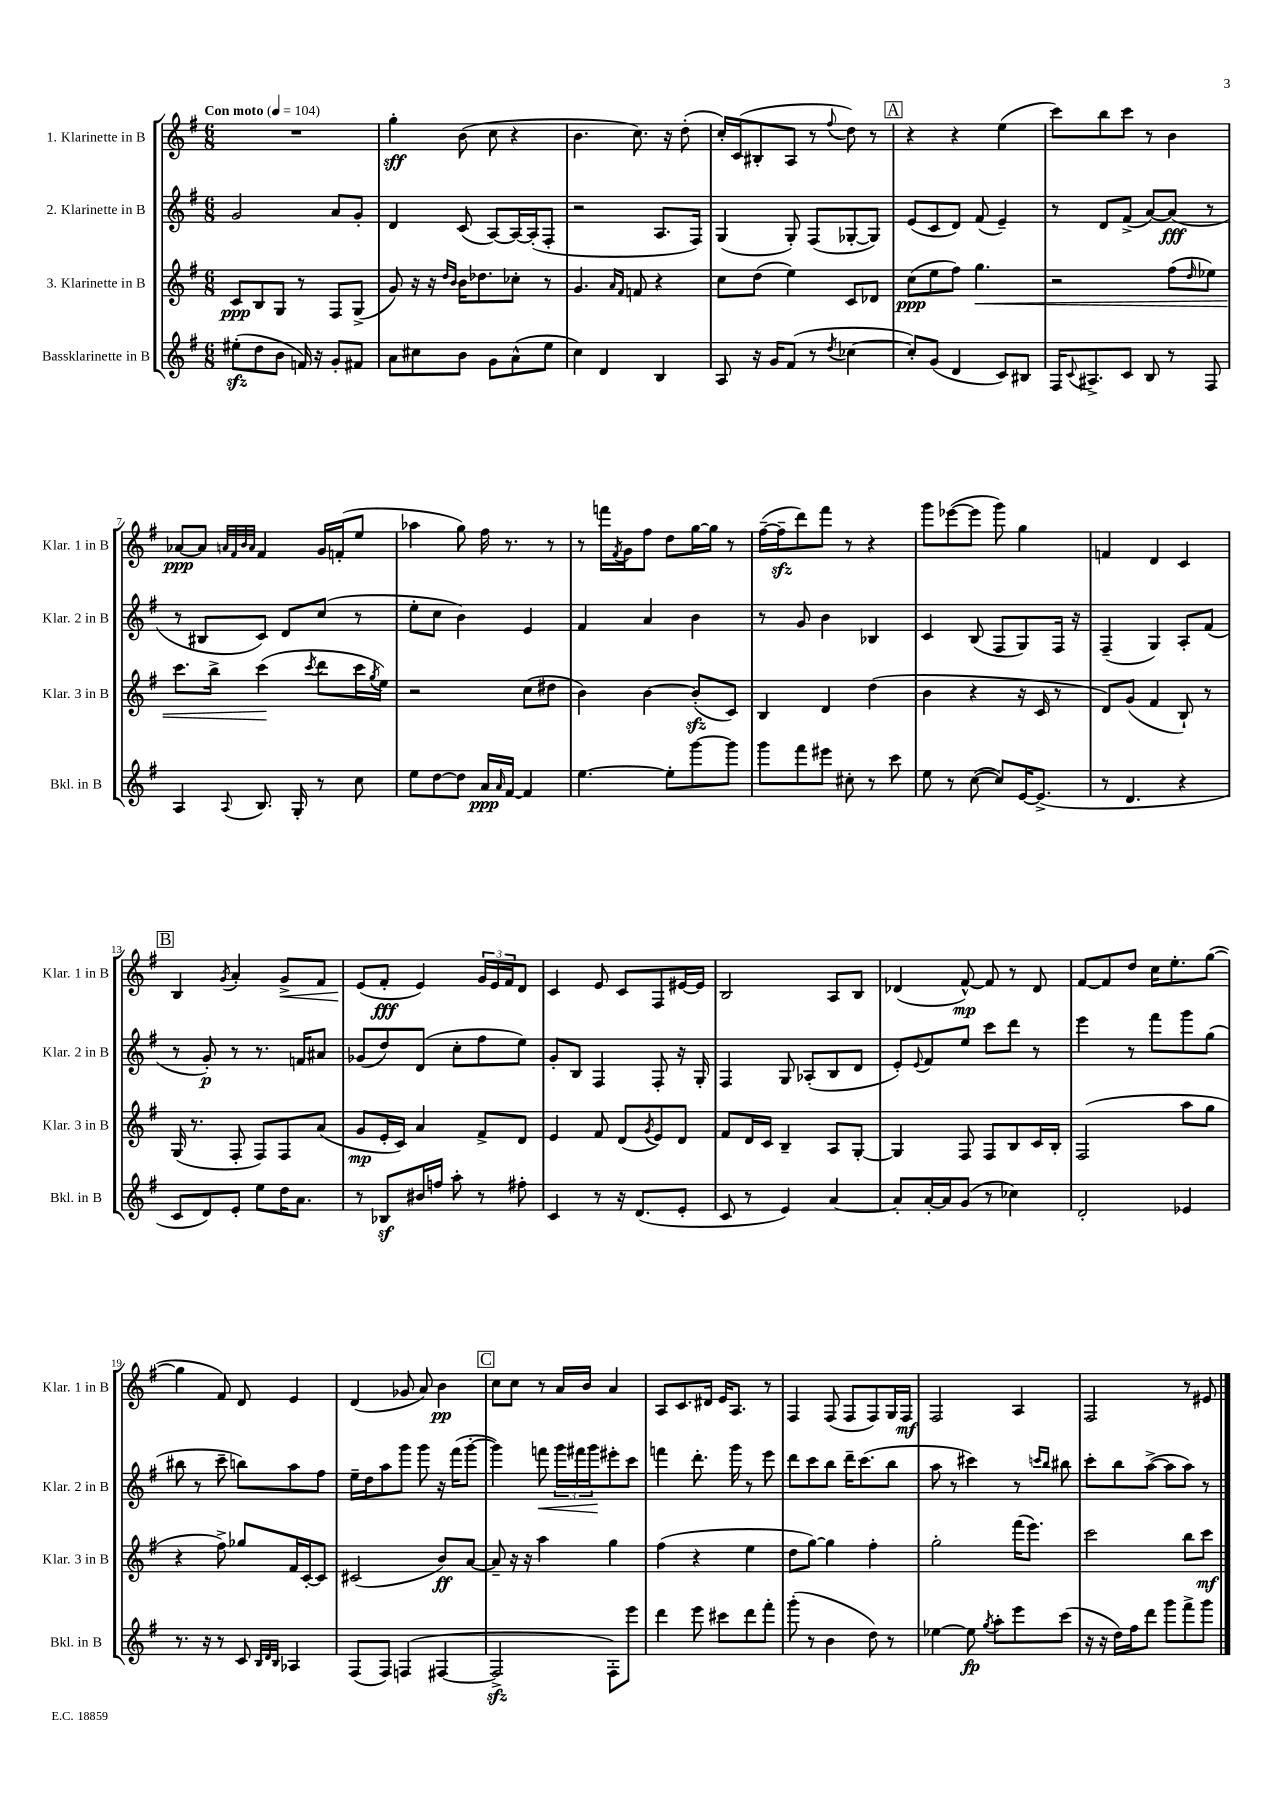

**kern	**dynam	**kern	**dynam	**kern	**dynam	**kern	**dynam
*part4	*part4	*part3	*part3	*part2	*part2	*part1	*part1
*staff4	*staff4	*staff3	*staff3	*staff2	*staff2	*staff1	*staff1
*I"Bassklarinette in B	*	*I"3. Klarinette in B	*	*I"2. Klarinette in B	*	*I"1. Klarinette in B	*
*I'Bkl. in B	*	*I'Klar. 3 in B	*	*I'Klar. 2 in B	*	*I'Klar. 1 in B	*
*clefG2	*	*clefG2	*	*clefG2	*	*clefG2	*
*k[f#]	*	*k[f#]	*	*k[f#]	*	*k[f#]	*
*M6/8	*	*M6/8	*	*M6/8	*	*M6/8	*
*MM104	*	*MM104	*	*MM104	*	*MM104	*
=1	=1	=1	=1	=1	=1	=1	=1
!	!	!	!	!	!	!LO:TX:a:B:t=Con moto	!
(8ee#Xzz'\L	.	8c/L	ppp	2g/	.	2.r	.
8dd\	.	8B/	.	.	.	.	.
8b\J	.	8G/J	.	.	.	.	.
16fn/)	.	8r	.	.	.	.	.
16r	.	.	.	.	.	.	.
8g'/L	.	8F#/L	.	8a/L	.	.	.
8f#X/J	.	(8G^/J	.	8g'/J	.	.	.
=2	=2	=2	=2	=2	=2	=2	=2
8a\L	.	8g/)	.	4d/	.	4gg'\	sff
8cc#X\	.	16r	.	.	.	.	.
.	.	16r	.	.	.	.	.
.	.	16qqdd/LL	.	.	.	.	.
.	.	16qqb/JJ	.	.	.	.	.
8b\J	.	16b\KL	.	(8c/	.	(8b\	.
.	.	8.dd-X\	.	.	.	.	.
8g\L	.	.	.	[8A/L)	.	8cc\	.
(8a^^\	.	8cc-X'\J	.	16A/L_	.	4r	.
.	.	.	.	(16A'/J]	.	.	.
8ee\J	.	8r	.	8F#'/J	.	.	.
=3	=3	=3	=3	=3	=3	=3	=3
4cc\)	.	4.g/	.	2r	.	4.b\	.
4d/	.	.	.	.	.	.	.
.	.	16qqa/LL	.	.	.	.	.
.	.	16qqf#/JJ	.	.	.	.	.
.	.	8fn/	.	.	.	8.cc\)	.
4B/	.	4r	.	8.A/L	.	.	.
.	.	.	.	.	.	16r	.
.	.	.	.	.	.	(8dd'\	.
.	.	.	.	16F#/Jk)	.	.	.
=4	=4	=4	=4	=4	=4	=4	=4
8A/	.	8cc\L	.	(4G/	.	16cc'/LL)	.
.	.	.	.	.	.	(16c/J	.
16r	.	(8dd\J	.	.	.	8B#X'/	.
16g/KL	.	.	.	.	.	.	.
(8f#/J	.	4ee\)	.	8G'/)	.	8A/J	.
8r	.	.	.	(8F#/L	.	8r	.
8qdd/	.	.	.	.	.	8qqff#/	.
[4cc-X\	.	8c/L	.	[8G-X'/	.	8dd\)	.
.	.	8d-X/J	.	8G-/J])	.	8r	.
!!LO:REH:place=s1:t=A
=5	=5	=5	=5	=5	=5	=5	=5
8cc-'/L])	.	(8cc\L	ppp	(8e/L	.	4r	.
(8g/J	.	8ee\	.	8c/	.	.	.
4d/	.	8ff#\J)	.	8d/J)	.	4r	.
!	!	!	!LO:HP:b	!	!	!	!
.	.	4.gg\	<	(8f#/	.	.	.
8c/L)	.	.	.	4e~/)	.	(4ee\	.
8B#X/J	.	.	.	.	.	.	.
=6	=6	=6	=6	=6	=6	=6	=6
16F#/KL	.	2r	.	8r	.	8ccc\L)	.
8qqc/	.	.	.	.	.	.	.
8.A#X^/	.	.	.	.	.	.	.
.	.	.	.	8d/L	.	8bb\	.
8c/J	.	.	.	(8f#^/J	.	8ccc\J	.
8B/	.	.	.	[8a/L)	.	8r	.
8r	.	(8ff#\L	.	(8a/J]	fff	4b\	.
.	.	16qqdd/	.	.	.	.	.
8F#/	.	8ee-X\J)	.	8r	.	.	.
!!LO:LB:g=z
=7	=7	=7	=7	=7	=7	=7	=7
4A/	.	8.ccc\L	.	8r	.	[8a-X/L	ppp
.	.	.	.	8B#X/L	.	8a-/J]	.
.	.	16bb^\Jk	.	.	.	.	.
.	.	.	.	.	.	32qqan/LLL	.
.	.	.	.	.	.	32qqf#/	.
.	.	.	.	.	.	32qqb/	.
8qqA/	.	.	.	.	.	32qqa/JJJ	.
8.B/	.	(4ccc\	.	8c/J)	.	4f#/	.
.	.	.	.	8d/L	.	.	.
16G'/	.	.	.	.	.	.	.
.	.	8qccc/	.	.	.	.	.
8r	.	8ddd\L	[	(8cc/J	.	16g/LL	.
.	.	.	.	.	.	(16fn'/J	.
8cc\	.	16ccc\L	.	8r	.	8ee/J	.
.	.	8qgg/	.	.	.	.	.
.	.	16ee\JJ)	.	.	.	.	.
=8	=8	=8	=8	=8	=8	=8	=8
8ee\L	.	2r	.	8ee'\L	.	4aa-X\	.
[8dd\	.	.	.	8cc\J	.	.	.
8dd\J]	.	.	.	4b\)	.	8gg\)	.
16a/LL	ppp	.	.	.	.	16ff#\	.
16qqa/	.	.	.	.	.	.	.
[16f#/JJ	.	.	.	.	.	8.r	.
4f#/]	.	(8cc\L	.	4e/	.	.	.
.	.	8dd#X\J	.	.	.	8r	.
=9	=9	=9	=9	=9	=9	=9	=9
[4.ee\	.	4b\)	.	4f#/	.	8r	.
.	.	.	.	.	.	16fffn\LL	.
.	.	.	.	.	.	8qf#/	.
.	.	.	.	.	.	16g\J	.
.	.	[4b\	.	4a/	.	8ff#\J	.
8ee'\L]	.	.	.	.	.	8dd\L	.
[8ggg\	.	(8bzz'/L]	.	4b\	.	[16gg\L	.
.	.	.	.	.	.	16gg\JJ]	.
8ggg\J]	.	8c/J)	.	.	.	8r	.
=10	=10	=10	=10	=10	=10	=10	=10
8ggg\L	.	4B/	.	8r	.	([16ff#~\LL	.
.	.	.	.	.	.	16ff#zz~\J]	.
8fff#\	.	.	.	8g/	.	8ddd\)	.
8eee#X\J	.	4d/	.	4b\	.	8fff#\J	.
8cc#X'\	.	.	.	.	.	8r	.
8r	.	(4dd\	.	4B-X/	.	4r	.
8ccc\	.	.	.	.	.	.	.
=11	=11	=11	=11	=11	=11	=11	=11
8ee\	.	4b\	.	4c/	.	8ggg\L	.
8r	.	.	.	.	.	([8eee-X\	.
([8cc\	.	4r	.	(8B/	.	8eee-\J]	.
8cc/L])	.	.	.	8F#/L	.	8ggg\)	.
[16e/K	.	16r	.	8G/)	.	4gg\	.
(8.e^/J]	.	16c/	.	.	.	.	.
.	.	8r	.	16F#/Jk	.	.	.
.	.	.	.	16r	.	.	.
=12	=12	=12	=12	=12	=12	=12	=12
8r	.	8d/L)	.	(4F#~/	.	4fn/	.
4.d/	.	(8g/J	.	.	.	.	.
.	.	4f#/	.	4G/)	.	4d/	.
4r	.	8B`/)	.	8A'/L	.	4c/	.
.	.	8r	.	(8f#/J	.	.	.
!!LO:LB:g=z
!!LO:REH:place=s1:t=B
=13	=13	=13	=13	=13	=13	=13	=13
8c/L	.	(16G/	.	8r	.	4B/	.
.	.	8.r	.	.	.	.	.
8d/)	.	.	.	8g'/)	p	.	.
.	.	.	.	.	.	8qg/	.
8e'/J	.	8F#'/	.	8r	.	4a'/	.
8ee\L	.	8F#/L)	.	8.r	.	.	.
!	!	!	!	!	!	!	!LO:HP:b
16dd\K	.	8F#/	.	.	.	8g^/L	<
8.a\J	.	.	.	16fn/KL	.	.	.
.	.	(8a/J	.	8a#X/J	.	8f#/J	.
=14	=14	=14	=14	=14	=14	=14	=14
8r	.	8g/L	mp	(8g-X/L	.	(8e/L	.
8B-Xz/L	.	16e'/L	.	8dd/)	.	8f#'/J	[ fff
.	.	16c/JJ)	.	.	.	.	.
16b#X/L	.	4a/	.	(8d/J	.	4e/)	.
16ffn/JJ	.	.	.	.	.	.	.
8aa'\	.	.	.	8cc'\L	.	.	.
8r	.	8f#^/L	.	8ff#\	.	24g/LL	.
.	.	.	.	.	.	24e/	.
.	.	.	.	.	.	24f#/J	.
8ff#X'\	.	8d/J	.	8ee\J)	.	8d/J	.
=15	=15	=15	=15	=15	=15	=15	=15
4c/	.	4e/	.	8g'/L	.	4c/	.
.	.	.	.	8B/J	.	.	.
8r	.	8f#/	.	4F#/	.	8e/	.
16r	.	(8d/L	.	.	.	8c/L	.
(8.d/L	.	.	.	.	.	.	.
.	.	8qg/	.	.	.	.	.
.	.	8e/)	.	8F#'/	.	8F#/	.
8e'/J	.	8d/J	.	16r	.	[16e#X/L	.
.	.	.	.	16G'/	.	16e#/JJ]	.
=16	=16	=16	=16	=16	=16	=16	=16
8c/	.	8f#/L	.	4F#/	.	2B/	.
8r	.	16d/L	.	.	.	.	.
.	.	16c/JJ	.	.	.	.	.
4e/)	.	4B~/	.	8G/	.	.	.
.	.	.	.	(8A-X'/L	.	.	.
[4a/	.	8A/L	.	8B/	.	8A/L	.
.	.	[8G'/J	.	8d/J	.	8B/J	.
=17	=17	=17	=17	=17	=17	=17	=17
8a'/L]	.	4G/]	.	8e'/L)	.	(4d-X/	.
.	.	.	.	8qqe/	.	.	.
[16a'/L	.	.	.	8f#/	.	.	.
16a/J]	.	.	.	.	.	.	.
(8g/J	.	8F#/	.	8ee/J	.	[8f#^^/)	mp
8r	.	8F#/L	.	8ccc\L	.	8f#/]	.
4cc-X\)	.	8B/	.	8ddd\J	.	8r	.
.	.	16c/L	.	8r	.	8d-/	.
.	.	16B'/JJ	.	.	.	.	.
=18	=18	=18	=18	=18	=18	=18	=18
2d'/	.	(2F#/	.	4eee\	.	[8f#/L	.
.	.	.	.	.	.	8f#/]	.
.	.	.	.	8r	.	8dd/J	.
.	.	.	.	8fff#\L	.	16cc\KL	.
.	.	.	.	.	.	8.ee'\	.
4e-X/	.	8aa\L	.	8ggg\	.	.	.
.	.	8gg\J	.	(8gg\J	.	([8gg\J	.
!!LO:LB:g=z
=19	=19	=19	=19	=19	=19	=19	=19
8.r	.	4r	.	8bb#X\	.	4gg\]	.
.	.	.	.	8r	.	.	.
16r	.	.	.	.	.	.	.
8r	.	8ff#^\)	.	8ccc~\	.	8f#/)	.
8c/	.	8gg-X/L	.	8bbn\L)	.	8d/	.
32qqB/LLL	.	.	.	.	.	.	.
32qqd/	.	.	.	.	.	.	.
32qqB/JJJ	.	.	.	.	.	.	.
4A-X/	.	16f#/L	.	8aa\	.	4e/	.
.	.	[16c'/J	.	.	.	.	.
.	.	8c/J]	.	8ff#\J	.	.	.
=20	=20	=20	=20	=20	=20	=20	=20
(8F#/L	.	(2c#X/	.	16ee~\LL	.	(4d/	.
.	.	.	.	16dd\J	.	.	.
8F#/J)	.	.	.	8aa\	.	.	.
(4Fn/	.	.	.	8ggg\J	.	8g-X/	.
.	.	.	.	8ggg\	.	8a/)	.
[4F#X/	.	8b/L)	ff	16r	.	4b\	pp
.	.	.	.	(16fff#\KL	.	.	.
.	.	[8a/J	.	[8ggg'\J	.	.	.
!!LO:REH:place=s1:t=C
=21	=21	=21	=21	=21	=21	=21	=21
2F#zz^/]	.	8a~/]	.	4ggg\])	.	8cc\L	.
.	.	16r	.	.	.	8cc\J	.
.	.	16r	.	.	.	.	.
!	!	!	!	!	!LO:HP:b	!	!
.	.	4aa\	.	8fffn\	<	8r	.
.	.	.	.	24ggg\LL	.	16a/LL	.
.	.	.	.	24fff#X\	.	.	.
.	.	.	.	.	.	16b/JJ	.
.	.	.	.	24ggg\J	.	.	.
8F#'\L)	.	4gg\	.	8eee#X'\	[	4a/	.
8eee\J	.	.	.	8ccc\J	.	.	.
=22	=22	=22	=22	=22	=22	=22	=22
4ddd\	.	(4ff#\	.	4fffn\	.	8A/L	.
.	.	.	.	.	.	8.c/	.
8eee\	.	4r	.	8.ddd'\	.	.	.
.	.	.	.	.	.	16d#X/Jk	.
8ccc#X\L	.	.	.	.	.	16e/KL	.
.	.	.	.	16ggg\	.	8.A/J	.
8ddd\	.	4ee\	.	8r	.	.	.
8fff#'\J	.	.	.	8eee\	.	8r	.
=23	=23	=23	=23	=23	=23	=23	=23
(8ggg'\	.	8dd\L	.	8ddd\L	.	4F#/	.
8r	.	[8gg\J)	.	8ccc\	.	.	.
4b\	.	4gg\]	.	8bb\J	.	(8F#/	.
.	.	.	.	16ddd~\KL	.	8F#/L	.
.	.	.	.	(8.ccc\	.	.	.
8dd\)	.	4ff#'\	.	.	.	8F#/)	.
8r	.	.	.	8bb\J	.	16G/L	.
.	.	.	.	.	.	16F#/JJ	mf
=24	=24	=24	=24	=24	=24	=24	=24
[4ee-X\	.	2gg'\	.	8aa\	.	2F#/	.
.	.	.	.	8r	.	.	.
8ee-\]	fp	.	.	4ccc#X\)	.	.	.
8qgg/	.	.	.	.	.	.	.
8aa'\L	.	.	.	.	.	.	.
8eee\	.	(16fff#\KL	.	8r	.	4A/	.
.	.	8.eee\J)	.	.	.	.	.
.	.	.	.	16qqcccn/LL	.	.	.
.	.	.	.	16qqbb/JJ	.	.	.
(8ccc\J	.	.	.	8bb#X\	.	.	.
=25	=25	=25	=25	=25	=25	=25	=25
16r	.	2ccc\	.	8ccc'\L	.	2F#/	.
16r	.	.	.	.	.	.	.
16dd\LL)	.	.	.	8bb\	.	.	.
16ff#\J	.	.	.	.	.	.	.
8ddd\J	.	.	.	([8aa^\J	.	.	.
8ggg\L	.	.	.	8aa\L]	.	.	.
8fff#^\	.	8bb\L	.	8aa\J)	.	8r	.
8ggg\J	.	8ccc\J	mf	8r	.	8e#X/	.
==	==	==	==	==	==	==	==
*-	*-	*-	*-	*-	*-	*-	*-
